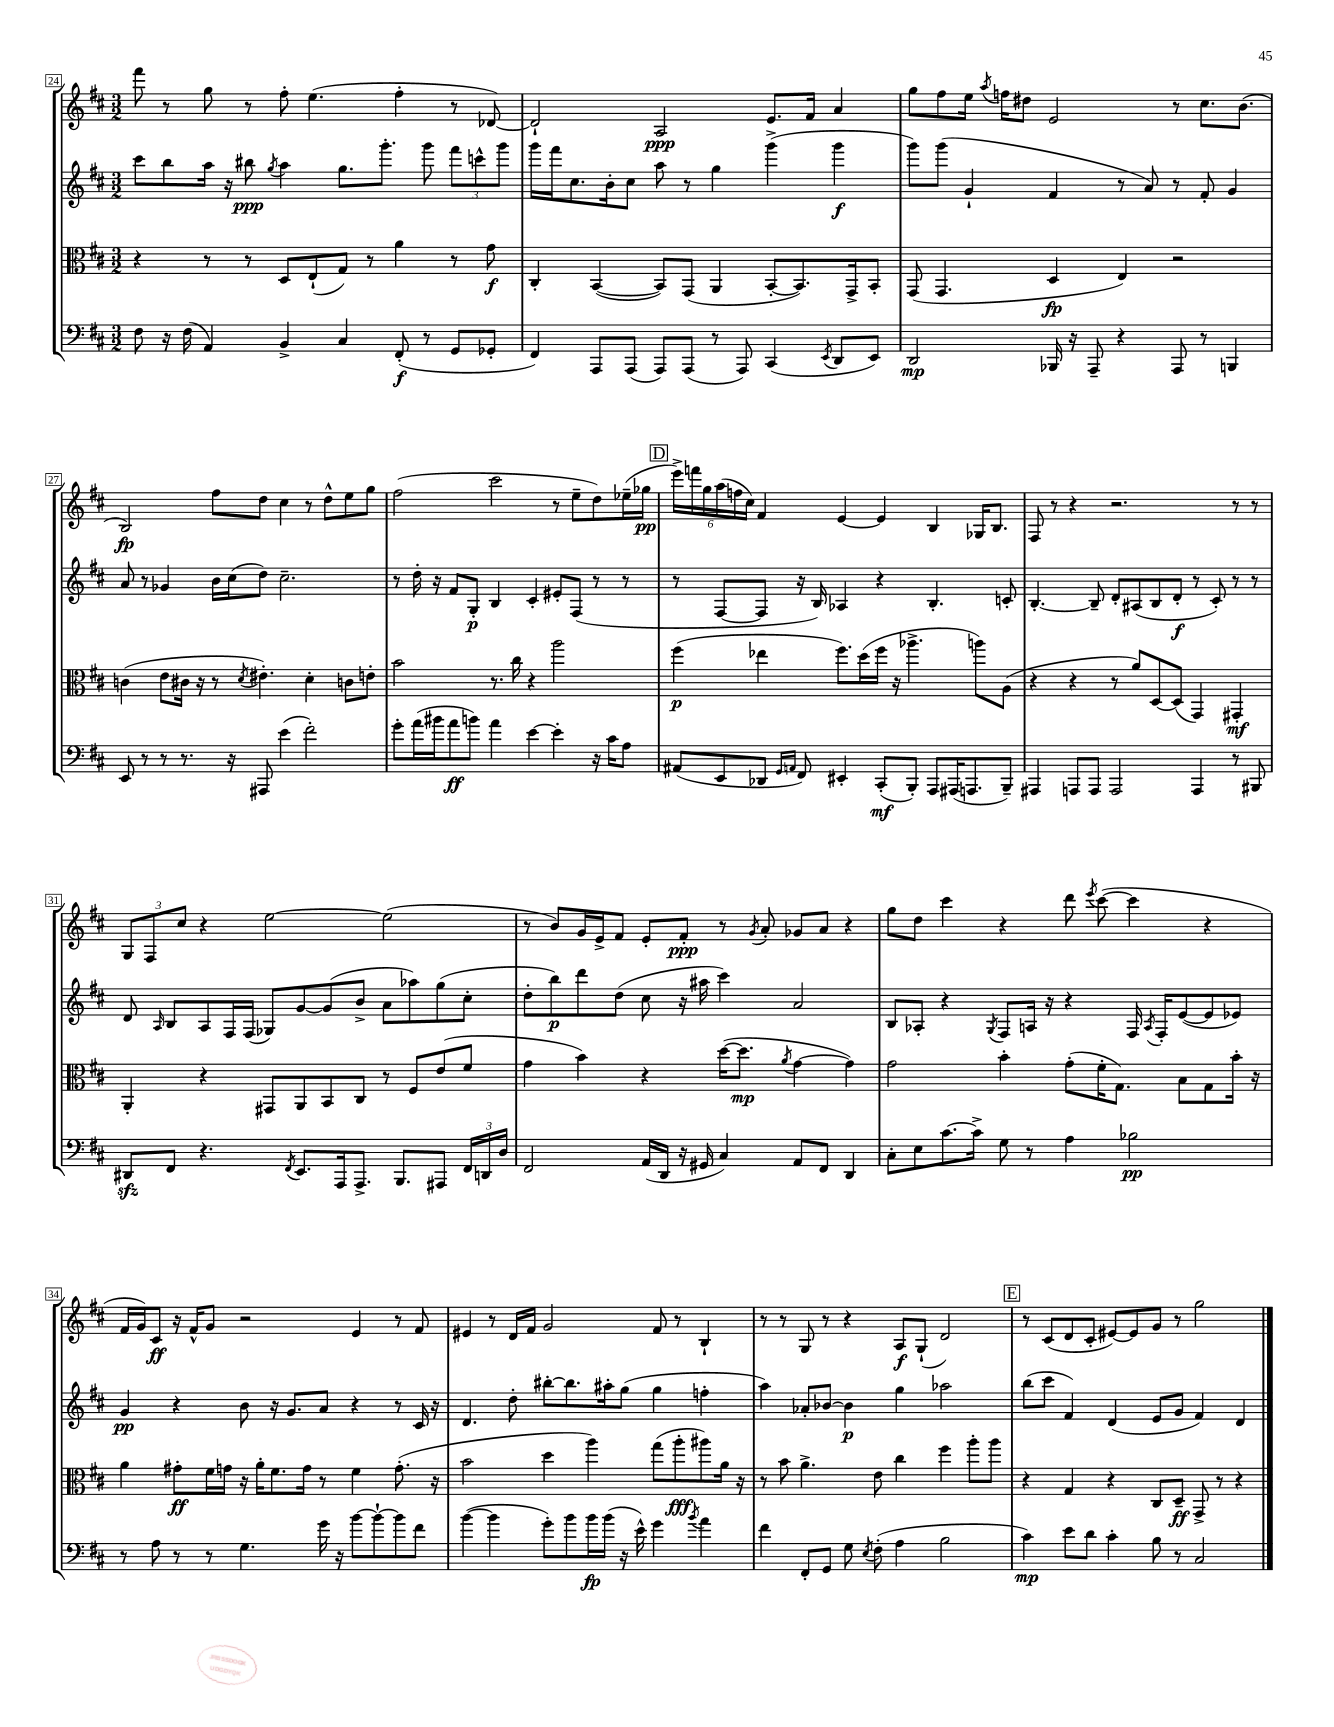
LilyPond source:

<<
\new StaffGroup <<
\new Staff = "s0" {
    \clef treble \key d \major \numericTimeSignature \time 3/2
    \autoBeamOff fis'''8 r8 g''8 r8 fis''8-. e''4.( fis''4-. r8 des'8~) |
    des'2-! a2\ppp e'8.[ fis'16] a'4 |
    g''8[ fis''8 e''16] \acciaccatura { a''8 } f''16[ dis''8] e'2 r8 cis''8.[ b'8.]( |
    b2\fp) fis''8[ d''8] cis''4 r8 d''8[-^ e''8 g''8] |
    fis''2( cis'''2 r8 e''8[-- d''8) ees''16--( ges''16]\pp |
    \mark \markup { \box "D" } \tuplet 6/4 { e'''16[->) f'''16 g''16 a''16( f''16 cis''16]) } fis'4 e'4~ e'4 b4 ges16[ b8.] |
    fis8 r8 r4 r2. r8 r8 |
    \tuplet 3/2 { g8[ fis8 cis''8] } r4 e''2~ e''2( |
    r8 b'8[) g'16 e'16-> fis'8] e'8[-. fis'8]-.\ppp r8 \acciaccatura { g'8 } a'8-. ges'8[ a'8] r4 |
    g''8[ d''8] cis'''4 r4 d'''8 \acciaccatura { e'''8 } cis'''8~( cis'''4 r4 |
    fis'16[ g'16) cis'8]\ff r16 fis'16[-^ g'8] r2 e'4 r8 fis'8 |
    eis'4 r8 d'16[ fis'16] g'2 fis'8 r8 b4-! |
    r8 r8 g8 r8 r4 a8[\f g8]-!( d'2) |
    \mark \markup { \box "E" } r8 cis'8[( d'8 cis'8]-. eis'8[~) eis'8 g'8] r8 g''2 \bar "|." |
}
\new Staff = "s1" {
    \clef treble \key d \major \numericTimeSignature \time 3/2
    \autoBeamOff cis'''8[ b''8 a''16] r16 bis''8\ppp \acciaccatura { g''8 } a''4 g''8.[ g'''8.]-. g'''8 \tuplet 3/2 { fis'''8[ c'''8-^ g'''8] } |
    g'''16[ fis'''16 cis''8. b'16-. cis''8] a''8 r8 g''4 g'''4->( g'''4\f |
    g'''8[) g'''8]( g'4-! fis'4 r8 a'8) r8 fis'8-. g'4 |
    a'8 r8 ges'4 b'16[ cis''16( d''8]) cis''2.-- |
    r8 d''16-. r16 fis'8[ g8]-.\p b4 cis'4-. eis'8[-. fis8]( r8 r8 |
    \mark \markup { \box "D" } r8 fis8[~ fis8] r16 b16) aes4 r4 b4.-. c'8-. |
    b4.~-. b8-- d'8[-. ais8( b8 d'8]-.\f r8 cis'8-.) r8 r8 |
    d'8 \grace { a16 } b8[ a8 fis16 fis16]( ges8[) g'8~ g'8( b'8]-> a'8[ aes''8) g''8( cis''8]-. |
    d''8[-. b''8\p) d'''8 d''8]( cis''8 r16 ais''16 cis'''4) a'2 |
    b8[ aes8]-. r4 \acciaccatura { g8 } fis8[ a16] r16 r4 fis16 \acciaccatura { a8 } fis16[-. e'8~( e'8 ees'8]) |
    g'4\pp r4 b'8 r16 g'8.[ a'8] r4 r8 cis'16 r16 |
    d'4. d''8-. bis''8[~-. bis''8. ais''16-. g''8]( g''4 f''4-. |
    a''4) aes'8[-. bes'8]~ bes'4\p g''4 aes''2 |
    \mark \markup { \box "E" } b''8[( cis'''8] fis'4) d'4( e'8[ g'8] fis'4) d'4 \bar "|." |
}
\new Staff = "s2" {
    \clef alto \key d \major \numericTimeSignature \time 3/2
    \autoBeamOff r4 r8 r8 d8[ e8-!( g8]) r8 a'4 r8 g'8\f |
    cis4-. b,4~( b,8[) g,8]( a,4 b,8[~-. b,8.) g,16-> b,8]-. |
    g,8( g,4. d4\fp e4) r2 |
    c'4( e'8[ cis'16] r16 r8 \acciaccatura { d'8 } eis'4.-.) d'4-. c'8[ e'8]-. |
    b'2 r8. cis''16 r4 a''2 |
    \mark \markup { \box "D" } fis''4\p( ees''4 fis''8.[) d''16( fis''16] r16 aes''4.-> a''8[) a8]( |
    r4 r4 r8 a'8[) d8~ d8]( g,4) gis,4-.\mf |
    a,4-. r4 gis,8[ a,8 b,8 cis8] r8 fis8[ e'8( fis'8] |
    g'4 b'4) r4 d''16[~( d''8.]\mp \acciaccatura { a'8 } g'4~ g'4) |
    g'2 b'4-. g'8[-.( fis'16-. g8.]) b8[ g8 b'16]-. r16 |
    a'4 gis'8[-.\ff fis'16 g'16] r16 a'16[-. fis'8. g'16] r8 fis'4 g'8.-.( r16 |
    b'2 d''4 a''4) g''8[( a''8-.\fff ais''8) a'16] r16 |
    r8 b'8 a'4.-> e'8 cis''4 fis''4 a''8[-. a''8] |
    \mark \markup { \box "E" } r4 g4 r4 cis8[ d8]--\ff g,8-> r8 r4 \bar "|." |
}
\new Staff = "s3" {
    \clef bass \key d \major \numericTimeSignature \time 3/2
    \autoBeamOff fis8 r16 fis16( a,4) b,4-> cis4 fis,8-.\f( r8 g,8[ ges,8]-. |
    fis,4) a,,8[ a,,8]( a,,8[) a,,8]( r8 a,,8) cis,4( \acciaccatura { e,8 } d,8[ e,8]) |
    d,2\mp bes,,16 r16 a,,8-- r4 a,,8 r8 b,,4 |
    e,8 r8 r8 r8. r16 ais,,8 e'4( fis'2-.) |
    g'8[-. a'16( bis'16 a'8\ff b'8]) a'4 e'4~ e'4-. r16 cis'16[ a8] |
    \mark \markup { \box "D" } ais,8[( e,8 des,8] \grace { g,16[ a,16] } fis,8) eis,4-. cis,8[-.\mf( b,,8]-.) a,,8[ ais,,16( a,,8. b,,8]--) |
    ais,,4 a,,8[ a,,8] a,,2 a,,4 r8 bis,,8 |
    dis,8[\sfz fis,8] r4. \acciaccatura { fis,8 } e,8.[ a,,16 a,,8.]-> b,,8.[ ais,,8] \tuplet 3/2 { fis,16[ d,16 d16] } |
    fis,2 a,16[( d,16] r16 gis,16 cis4) a,8[ fis,8] d,4 |
    cis8[-. e8 cis'8.~ cis'16]-> g8 r8 a4 bes2\pp |
    r8 a8 r8 r8 g4. g'16 r16 b'8[~ b'8~-! b'8 fis'8] |
    b'4~( b'4 g'8[-.) b'8 b'16\fp b'16]( r16 e'16-^) g'4 \acciaccatura { b'8 } a'4 |
    fis'4 fis,8[-. g,8] g8 \acciaccatura { e8 } fis8-.( a4 b2 |
    \mark \markup { \box "E" } cis'4\mp) e'8[ d'8] cis'4-. b8 r8 cis2 \bar "|." |
}
>>
>>
\layout { \context { \Score currentBarNumber = #24 \override BarNumber.stencil = #(make-stencil-boxer 0.1 0.3 ly:text-interface::print) } }
